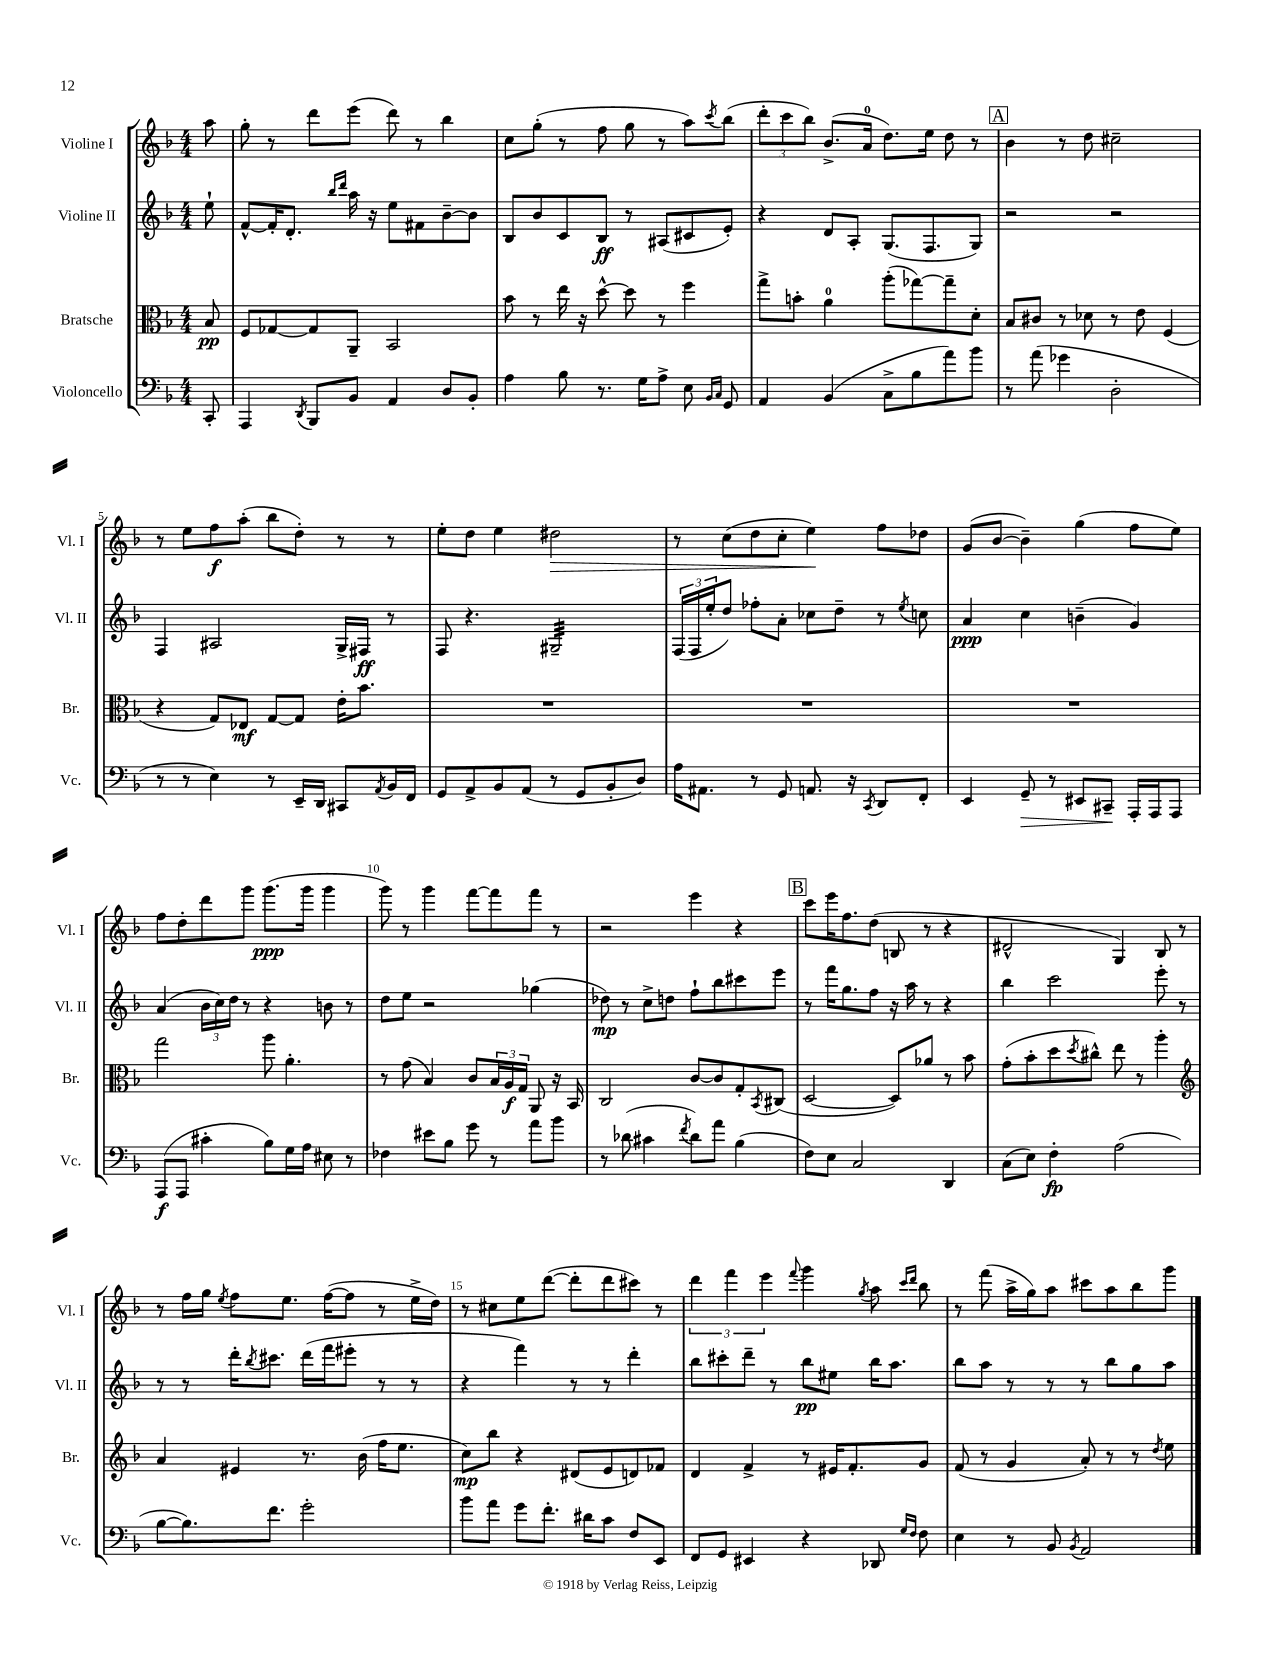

**kern	**kern	**kern	**kern
*staff4	*staff3	*staff2	*staff1
*clefF4	*clefC3	*clefG2	*clefG2
*k[b-]	*k[b-]	*k[b-]	*k[b-]
*M4/4	*M4/4	*M4/4	*M4/4
8CC'/	8B-/	8ee`\	8aa\
=	=	=	=
4AAA/	8F/L	[8f^^/L	8gg'\
.	[8G-/	16f'/]K	8r
.	.	8.d'/J	.
8qDD/	.	.	.
8BBB-/L	8G-/]	.	8ddd\L
.	.	16qqbb-/LL	.
.	.	16qqddd/JJ	.
8BB-/J	8AA~/J	16aa\	(8eee\J
.	.	16r	.
4AA/	2BB-/	8ee\L	8ddd\)
.	.	8f#\	8r
8D/L	.	[8b-~\	4bb-\
8BB-'/J	.	8b-\]J	.
=	=	=	=
4A\	8b-\	8B-/L	8cc\L
.	8r	8b-/	(8gg'\J
8B-\	16ee\	8c/	8r
.	16r	.	.
8.r	[8dd^^\	8B-/J	8ff\
.	8dd\]	8r	8gg\
16G\LK	.	.	.
8A^\J	8r	(8A#/L	8r
8E\	4ff\	8c#/	8aa\L)
16qqBB-/LL	.	.	.
16qqC/JJ	.	.	8qccc/
8GG/	.	8e'/J)	(8bb-\J
=	=	=	=
4AA/	8gg^\L	4r	12ddd'\L
.	.	.	12ccc\
.	8b'\J	.	.
.	.	.	12bb-\J)
(4BB-/	4a\	8d/L	(8.b-^/L
.	.	8A'/J	.
.	.	.	16a/Jk
8C^\L	(8aa'\L	(8.G/L	8.dd\L)
8B-\	[8gg-\)	.	.
.	.	8.F/	16ee\Jk
8a\)	8gg-~\]	.	8dd\
8b-\J	8d'\J	8G/J)	8r
=	=	=	=
8r	8B-/L	2r	4b-\
(8a\	8c#/J	.	.
4g-\	8r	.	8r
.	8d-\	.	8dd\
2D'\	8r	2r	2cc#~\
.	8e\	.	.
.	(4F/	.	.
=	=	=	=
8r	4r	4F/	8r
8r	.	.	8ee\L
4E\)	8G/L)	2A#/	8ff\
.	8E-/J	.	(8aa'\J
8r	[8G/L	.	8bb-\L
16EE~/LL	8G/]J	.	8dd'\J)
16DD/JJ	.	.	.
8CC#/L	16e'\LK	16G^/LL	8r
.	8.b-\J	16F#/JJ	.
8qAA/	.	.	.
16BB-/L	.	8r	8r
16FF/JJ	.	.	.
=	=	=	=
8GG/L	1r	8F/	8ee'\L
8AA^/	.	4.r	8dd\J
8BB-/	.	.	4ee\
(8AA/J	.	.	.
8r	.	2G#~/	2dd#\
8GG/L	.	.	.
8BB-'/	.	.	.
8D/J)	.	.	.
=	=	=	=
16A\LK	1r	(24F/LL	8r
.	.	24F/	.
8.AA#\J	.	.	.
.	.	24ee'/J	.
.	.	8dd/J)	(8cc\L
8r	.	8ff-'\L	8dd\
8GG/	.	8a'\J	8cc'\J
8.AA/	.	8cc-\L	4ee\)
.	.	8dd~\J	.
16r	.	.	.
8qCC/	.	.	.
8DD/L	.	8r	8ff\L
.	.	8qee/	.
8FF'/J	.	8cc\	8dd-\J
=	=	=	=
4EE/	1r	4a/	(8g/L
.	.	.	[8b-/J
8GG~/	.	4cc\	4b-~\])
8r	.	.	.
8EE#/L	.	(4b~\	(4gg\
8CC#~/J	.	.	.
16AAA'/LL	.	4g/)	8ff\L
16AAA/J	.	.	.
8AAA/J	.	.	8ee\J)
=	=	=	=
(8AAA/L	2gg\	(4a/	8ff\L
8AAA/J	.	.	8dd'\
4c#'\	.	24b-\LL	8ddd\
.	.	24cc\)	.
.	.	24dd\JJ	.
.	.	8r	8ggg\J
8B-\L)	8aa\	4r	(8.ggg\L
16G\L	4.a'\	.	.
16A\JJ	.	.	16ggg\Jk
8E#\	.	8b\	4ggg\
8r	.	8r	.
=	=	=	=
4F-\	8r	8dd\L	8ggg\)
.	(8g\	8ee\J	8r
8e#\L	4B-/)	2r	4ggg\
8B-\J	.	.	.
8g\	8c/L	.	[8fff\L
8r	24B-/L	.	8fff\]
.	24A/	.	.
.	24G/JJ	.	.
8a\L	8AA/	(4gg-\	8fff\J
8b-\J	16r	.	8r
.	16BB-/	.	.
=	=	=	=
8r	2C/	8dd-\)	2r
(8d-\	.	8r	.
4c#\	.	8cc^\L	.
.	.	8dd\J	.
8qf/	.	.	.
8d-\L)	[8c/L	8ff`\L	4eee\
8a\J	8c/]	8bb-\	.
(4B-\	8G'/	8ccc#\	4r
.	8qBB-/	.	.
.	(8C#/J	8eee\J	.
=	=	=	=
8F\L)	[2D/	8r	8ccc\L
8E\J	.	16fff\LK	16eee\K
.	.	8.gg\	8.ff\
2C/	.	.	.
.	.	8ff\J	(8dd\J
.	8D/]L)	16r	8B/
.	.	16aa\	.
.	8a-/J	8r	8r
4DD/	8r	4r	4r
.	8b-\	.	.
=	=	=	=
(8C\L	(8g'\L	4bb-\	2d#^^/
8E\J)	8b-'\	.	.
4F'\	8dd\	2ccc\	.
.	8qdd/	.	.
.	8cc#^^\J)	.	.
(2A\	8ee\	.	4G/)
.	8r	.	.
.	4aa'\	8eee'\	8B-/
.	.	8r	8r
=	=	=	=
*	*clefG2	*	*
[8B-\L	4a/	8r	8r
8.B-\])	.	8r	16ff\LL
.	.	.	16gg\JJ
.	.	.	8qee/
.	4e#/	16ddd'\LK	8ff\L
.	.	8qbb-/	.
8.f\J	.	8.ccc#\J	.
.	.	.	8.ee\J
2g'\	8.r	(16ddd\LL	.
.	.	16fff\J	([16ff\LK
.	.	8eee#'\J	8ff\]J
.	(16b-\	.	.
.	16ff\LK	8r	8r
.	8.ee\J	.	.
.	.	8r	16ee^\LL
.	.	.	16dd\JJ)
=	=	=	=
8b-\L	8cc\L)	4r	8r
8a\J	8bb-\J	.	8cc#\L
8g\L	4r	4fff\)	8ee\
8.f'\J	.	.	([8ddd\J
.	(8d#/L	8r	8ddd'\]L
16d#\LK	.	.	.
8c\J	8e/	8r	8ddd\
8F/L	8d/)	4ddd'\	8ccc#\J)
8EE/J	8f-/J	.	8r
=	=	=	=
8FF/L	4d/	8bb-\L	6ddd\
8GG/J	.	8ccc#'\	.
.	.	.	6fff\
4EE#/	4f^/	8ddd~\J	.
.	.	.	6eee\
.	.	8r	.
.	.	.	8qqfff/
4r	8r	8bb-\L	4ggg\
.	16e#/LK	8ee#\J	.
.	8.f'/	.	.
.	.	.	8qgg/
8DD-/	.	16bb-\LK	8aa\
.	.	8.aa\J	.
16qqG/LL	.	.	16qqccc/LL
16qqF/JJ	.	.	16qqddd/JJ
8F\	8g/J	.	8bb-\
=	=	=	=
4E\	(8f/	8bb-\L	8r
.	8r	8aa\J	(8fff\
8r	4g/	8r	16aa^\LL
.	.	.	16gg\J)
8BB-/	.	8r	8aa\J
8qBB-/	.	.	.
2AA/	8a'/)	8r	8ccc#\L
.	8r	8bb-\L	8aa\
.	8r	8gg\	8bb-\
.	8qdd/	.	.
.	8ee\	8aa\J	8ggg\J
==	==	==	==
*-	*-	*-	*-
